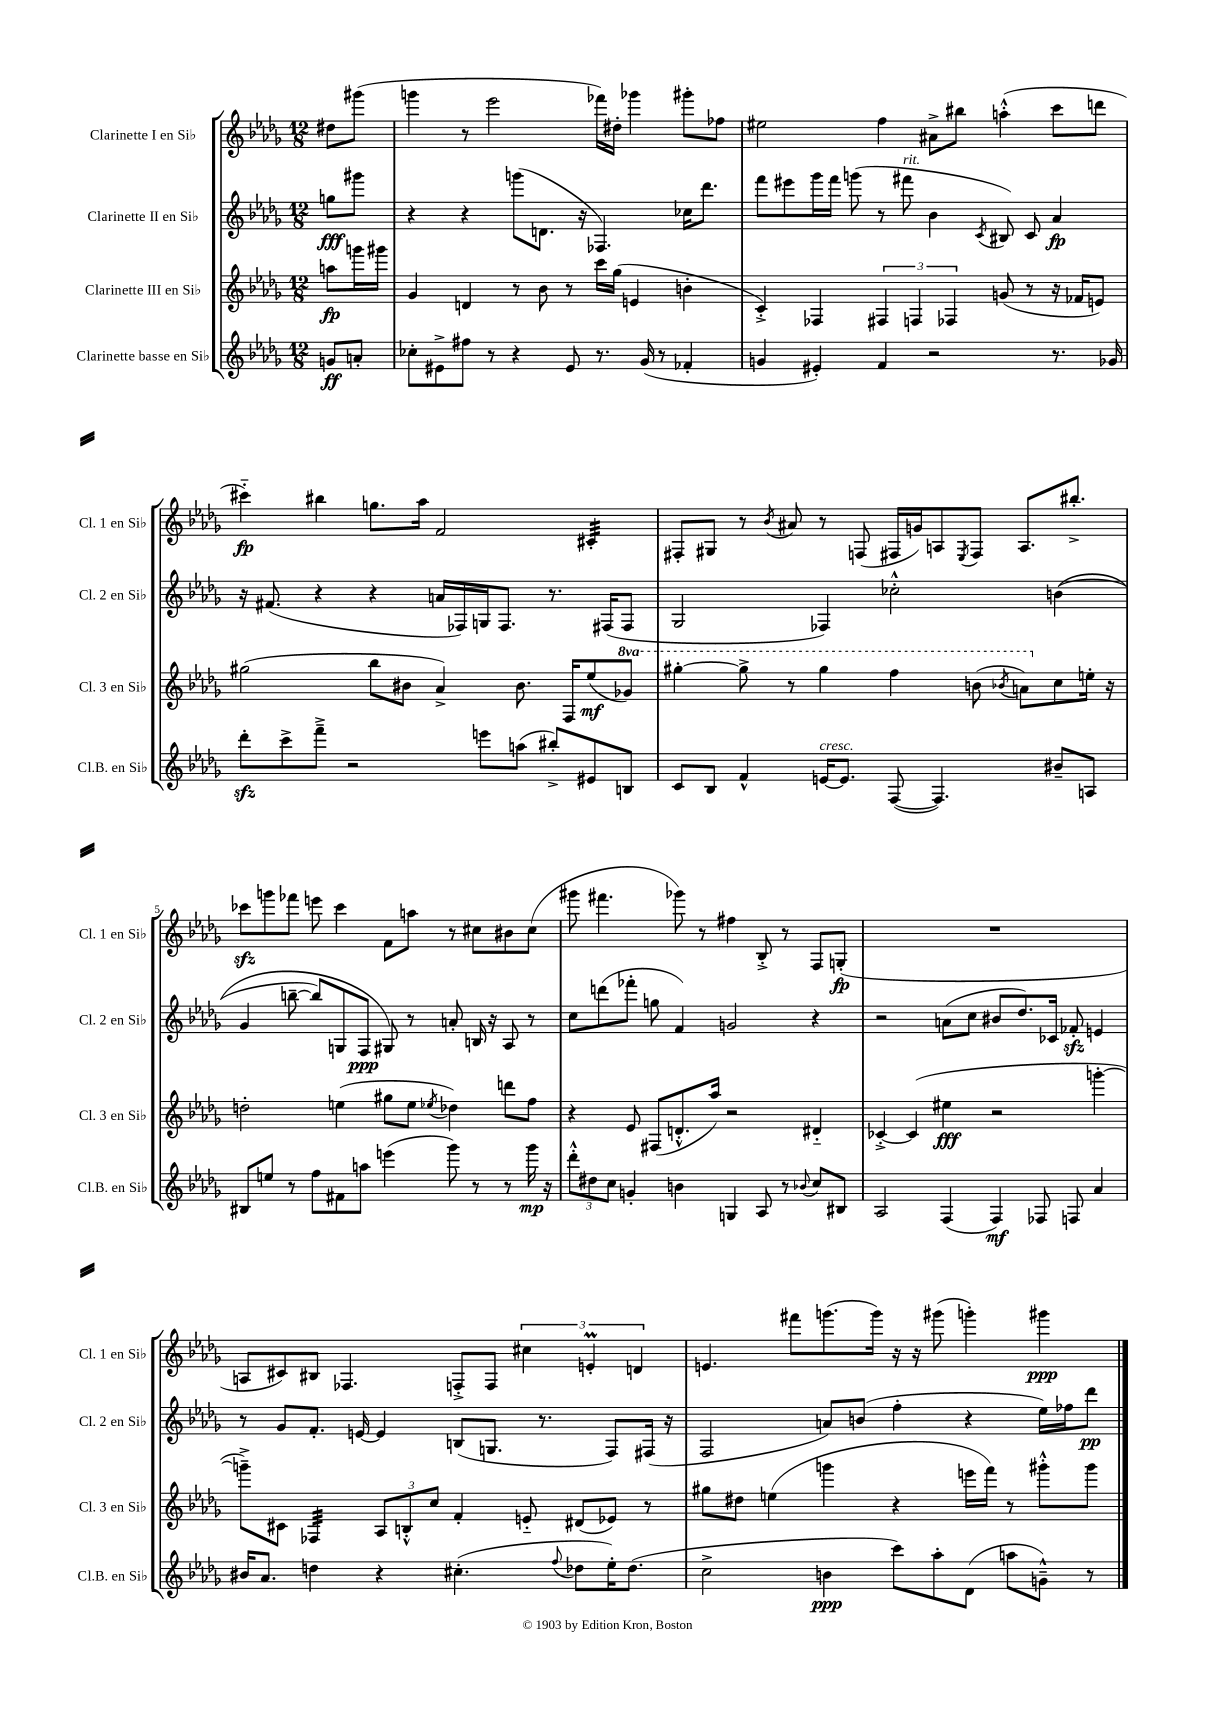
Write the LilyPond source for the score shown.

<<
\new StaffGroup <<
\new Staff = "s0" \with { instrumentName = "Clarinette I en Sib" shortInstrumentName = "Cl. 1 en Sib" } {
    \clef treble \key des \major \numericTimeSignature \time 12/8 \partial 4
    dis''8 gis'''8( |
    g'''4 r8 ees'''2 fes'''16) dis''16-. ges'''4 gis'''8-. fes''8 |
    eis''2 f''4 ais'8-> bis''8 a''4-.-^( c'''8 d'''8 |
    cis'''4-_\fp) bis''4 g''8. aes''16 f'2 cis'4:32-. |
    fis8-. gis8 r8 \acciaccatura { bes'8 } ais'8 r8 f8( fis16 g'16) a8 \acciaccatura { ees8 } fis8 a8. bis''8.-.-> |
    ces'''8\sfz g'''8 fes'''8 e'''8 ces'''4 f'8 a''8 r8 cis''8 bis'8 cis''8( |
    gis'''8 fis'''4. ges'''8) r8 fis''4 bes8-.-> r8 f8 g8-.\fp( |
    R1. |
    a8 cis'8) bis8 fes4. f8-.-> f8 \tuplet 3/2 { cis''4 e'4-.\prall d'4 } |
    e'4. fis'''8 g'''8.( g'''16) r16 r16 gis'''8( g'''4-.) gis'''4\ppp \bar "|." |
}
\new Staff = "s1" \with { instrumentName = "Clarinette II en Sib" shortInstrumentName = "Cl. 2 en Sib" } {
    \clef treble \key des \major \numericTimeSignature \time 12/8 \partial 4
    g''8\fff gis'''8 |
    r4 r4 g'''8( d'8. r16 fes4.) ces''16 des'''8. |
    f'''8 eis'''8 ges'''16 f'''16 g'''8( r8 fis'''8^\markup { \italic "rit." } bes'4 \acciaccatura { c'8 } bis8) c'8 aes'4\fp |
    r16 fis'8.( r4 r4 a'16 fes16) g16 fes8. r8. fis16( fis8 |
    ges2 fes4) ces''2-.-^ b'4(\( |
    ges'4 b''8~-- b''8) g8 f8\ppp gis8\) r8 a'8-. b16 r16 aes8 r8 |
    c''8 d'''8( fes'''8-. g''8 f'4) g'2 r4 |
    r2 a'8( c''8 bis'8 des''8.) ces'16 fes'8-.\sfz e'4 |
    r8 ges'8 f'8.-. e'16~ e'4 b8( g8. r8. f8) fis16( r16 |
    f2 a'8) b'8( f''4-. r4 ees''16) fes''16 des'''8\pp \bar "|." |
}
\new Staff = "s2" \with { instrumentName = "Clarinette III en Sib" shortInstrumentName = "Cl. 3 en Sib" } {
    \clef treble \key des \major \numericTimeSignature \time 12/8 \set Staff.ottavationMarkups = #ottavation-simple-ordinals \partial 4
    a''8\fp g'''16 gis'''16 |
    ges'4 d'4 r8 bes'8 r8 c'''16 ges''16( e'4 b'4-. |
    c'4-.->) fes4 \tuplet 3/2 { fis4 f4 fes4 } g'8( r8 r16 fes'16 e'8) |
    gis''2( bes''8 bis'8 aes'4->) bis'8. f16 ees''8\mf( \ottava #1 ges''8) |
    gis'''4~-. gis'''8-> r8 gis'''4 f'''4 b''8( \acciaccatura { bes''8 } a''8) \ottava #0 c''8 e''16-. r16 |
    d''2-. e''4( gis''8 e''8 \acciaccatura { ees''8 } des''4) d'''8 f''8 |
    r4 ees'8 fis8( d'8.-.-^ aes''16) r2 dis'4-_ |
    ces'4~-.-> ces'4( eis''4\fff r2 g'''4~-. |
    g'''8--->) cis'8 fes4:32 \tuplet 3/2 { aes8 b8-.-^ c''8 } f'4-. e'8-_ dis'8( ees'8) r8 |
    gis''8 dis''8 e''4( g'''4 r4 e'''16 f'''16) r8 gis'''8-.-^ gis'''8 \bar "|." |
}
\new Staff = "s3" \with { instrumentName = "Clarinette basse en Sib" shortInstrumentName = "Cl.B. en Sib" } {
    \clef treble \key des \major \numericTimeSignature \time 12/8 \partial 4
    g'8\ff a'8-. |
    ces''8-. eis'8-> fis''8 r8 r4 eis'8 r8. ges'16( r8 fes'4-. |
    g'4 eis'4-.) f'4 r2 r8. ges'16 |
    des'''8-.\sfz c'''8-> f'''8---> r2 e'''8 a''8( bis''8-.->) eis'8 b8 |
    c'8 bes8 f'4-^ e'16~^\markup { \italic "cresc." } e'8. f8~( f4.) bis'8-- a8 |
    bis8 e''8 r8 f''8 fis'8 a''8 e'''4( ges'''8) r8 r8 ges'''16\mp r16 |
    \tuplet 3/2 { des'''8-.-^ dis''8 c''8 } g'4-. b'4 g4 aes8 r8 \appoggiatura { bes'8 } c''8 bis8 |
    aes2 f4( f4\mf) fes8 f8 aes'4 |
    bis'16 aes'8. d''4 r4 cis''4.-.( \appoggiatura { f''8 } des''8 ees''16-.) des''8.( |
    c''2-> b'4\ppp c'''8) aes''8-. des'8( a''8 g'8---^) r8 \bar "|." |
}
>>
>>
\layout { \context { \Score \override BarNumber.break-visibility = ##(#f #t #t) barNumberVisibility = #(every-nth-bar-number-visible 5) } }
